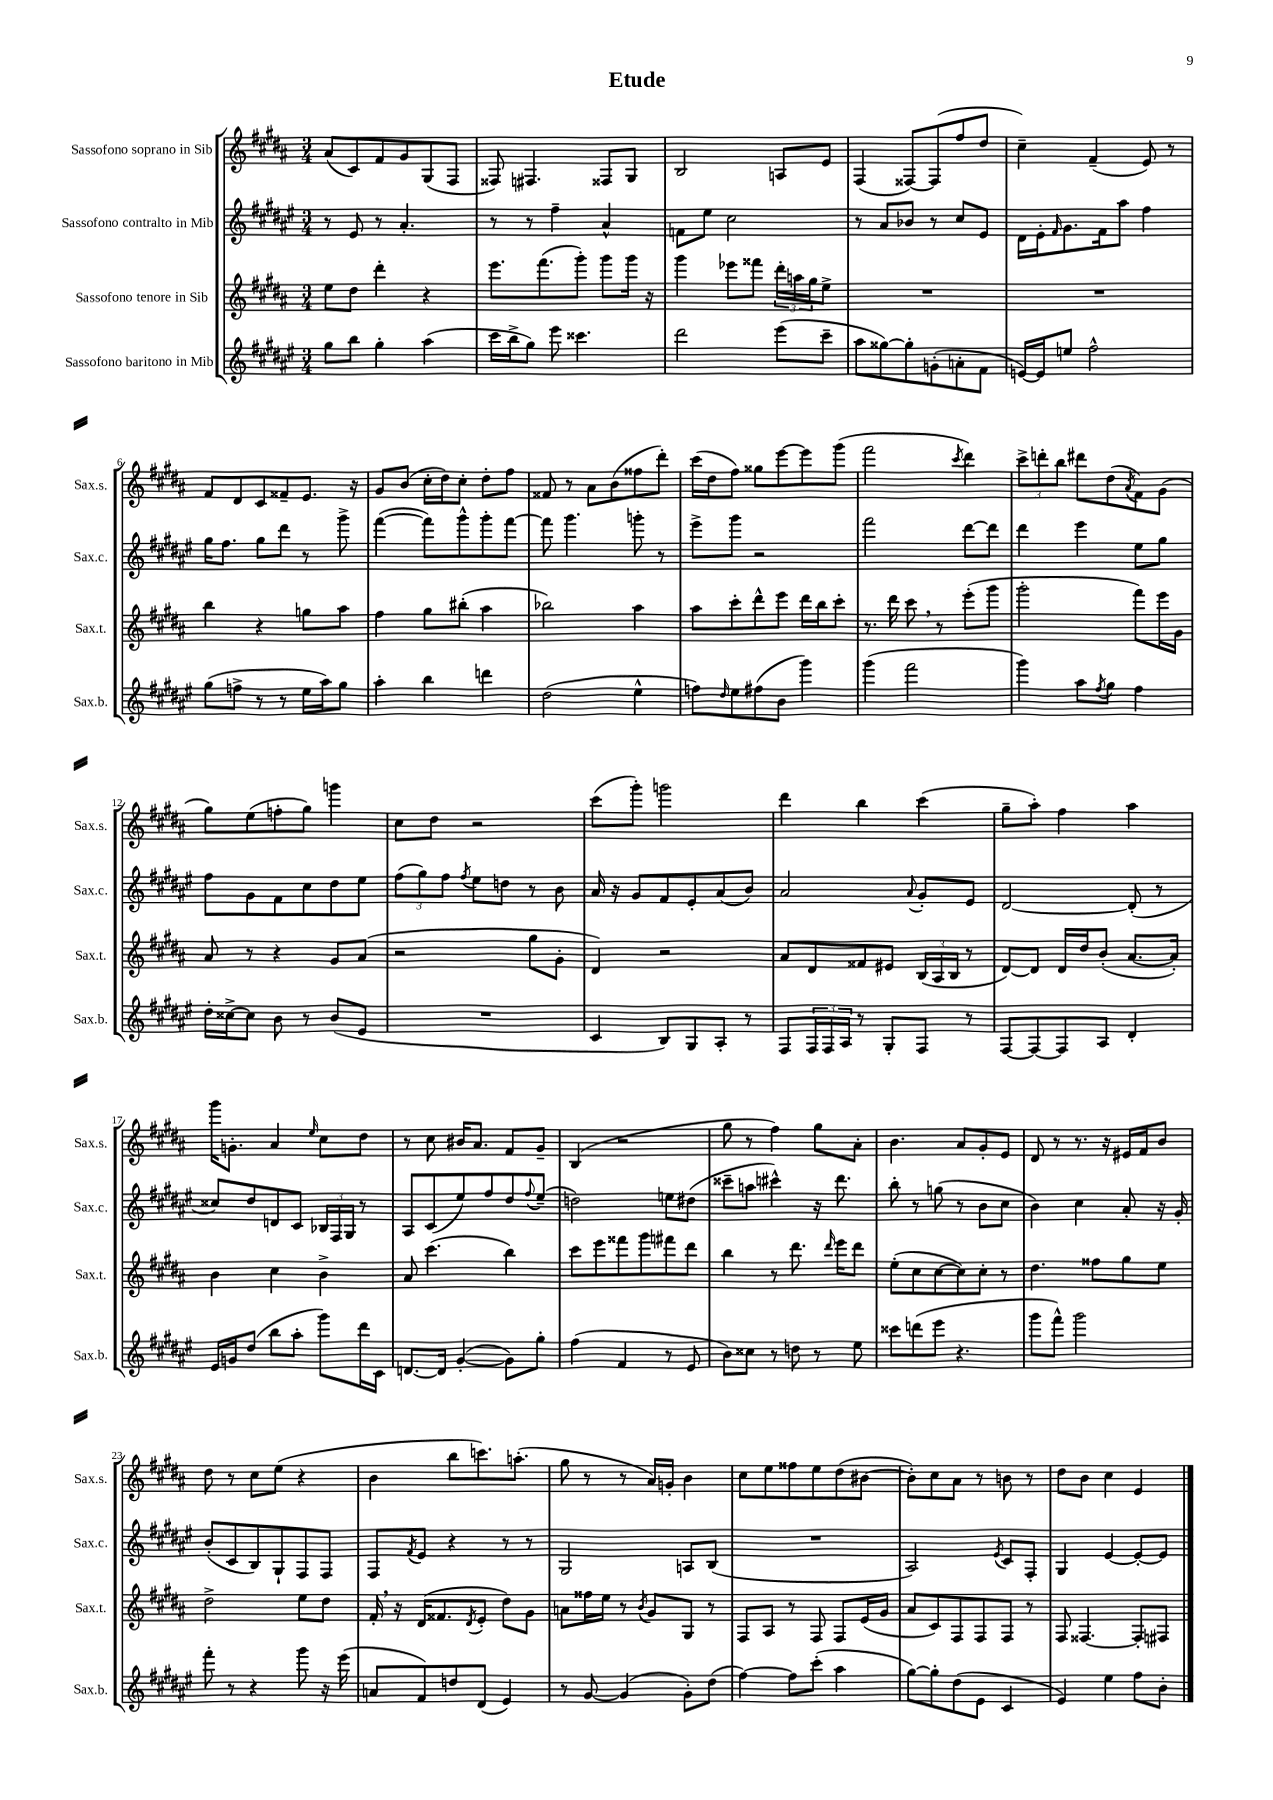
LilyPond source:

\header { title = "Etude" }
<<
\new StaffGroup <<
\new Staff = "s0" \with { instrumentName = "Sassofono soprano in Sib" shortInstrumentName = "Sax.s." } {
    \clef treble \key b \major \numericTimeSignature \time 3/4
    ais'8( cis'8) fis'8 gis'8 gis8( fis8 |
    fisis8) fis4. fisis8 gis8 |
    b2 a8 e'8 |
    fis4( fisis8~) fisis8( fis''8 dis''8 |
    cis''4--) fis'4--( e'8) r8 |
    fis'8 dis'8 cis'8 fisis'8-- e'8. r16 |
    gis'8 b'8( cis''16-. dis''16) cis''8-. dis''8-. fis''8 |
    fisis'8 r8 ais'8 b'8( fisis''8 dis'''8-.) |
    cis'''16( dis''16 fis''8) gisis''8 e'''8~ e'''8 gis'''8( |
    fis'''2 \acciaccatura { cis'''8 } dis'''4) |
    \tuplet 3/2 { cis'''8-> d'''8-. b''8 } dis'''8 dis''8( \acciaccatura { ais'8 } fis'8) gis'8( |
    gis''8) e''8( f''8-. gis''8) g'''4 |
    cis''8 dis''8 r2 |
    cis'''8( gis'''8-.) g'''2 |
    dis'''4 b''4 cis'''4( |
    gis''8-- ais''8-.) fis''4 ais''4 |
    gis'''16 g'8.-. ais'4 \grace { e''16 } cis''8 dis''8 |
    r8 cis''8 bis'16 ais'8. fis'8 gis'8-- |
    b4( r2 |
    gis''8 r8 fis''4) gis''8 ais'8-. |
    b'4. ais'8 gis'8-. e'8 |
    dis'8 r8 r8. r16 eis'16 fis'16 b'8 |
    dis''8 r8 cis''8 e''8( r4 |
    b'4 b''8 c'''8.) a''8.-.( |
    gis''8 r8 r8 ais'16) g'16-. b'4 |
    cis''8 e''8 fisis''8 e''8 dis''8( bis'8~ |
    bis'8-.) cis''8 ais'8 r8 b'8 r8 |
    dis''8 b'8 cis''4 e'4 \bar "|." |
}
\new Staff = "s1" \with { instrumentName = "Sassofono contralto in Mib" shortInstrumentName = "Sax.c." } {
    \clef treble \key fis \major \numericTimeSignature \time 3/4
    r8 eis'8 r8 ais'4.-. |
    r8 r8 fis''4-- ais'4-^ |
    f'8 eis''8 cis''2 |
    r8 ais'8 bes'8 r8 cis''8 eis'8 |
    dis'16 eis'16-. \grace { fis'16 } gis'8. fis'16 ais''8 fis''4 |
    gis''16 fis''8. gis''8 dis'''8 r8 gis'''8-> |
    fis'''4~( fis'''8) gis'''8-^ gis'''8-. fis'''8~ |
    fis'''8 gis'''4. g'''8-. r8 |
    eis'''8-> gis'''8 r2 |
    fis'''2 dis'''8~ dis'''8 |
    dis'''4 eis'''4 eis''8 gis''8 |
    fis''8 gis'8 fis'8 cis''8 dis''8 eis''8 |
    \tuplet 3/2 { fis''8( gis''8) fis''8 } \acciaccatura { fis''8 } eis''8 d''8 r8 b'8 |
    ais'16 r16 gis'8 fis'8 eis'8-. ais'8( b'8) |
    ais'2 \appoggiatura { ais'8 } gis'8-. eis'8 |
    dis'2~ dis'8-.( r8 |
    cisis''8) dis''8 d'8 cis'8 \tuplet 3/2 { bes16 fis16 gis16 } r8 |
    ais8 cis'8( eis''8) fis''8 dis''8 \appoggiatura { fis''8 } eis''8--( |
    d''2) e''8 dis''8( |
    cisis'''8-- a''8 cis'''4-^) r16 dis'''8. |
    b''8-. r8 g''8( r8 b'8 cis''8 |
    b'4) cis''4 ais'8-. r16 gis'16-. |
    b'8-.( cis'8 b8) gis8-! fis8 fis8 |
    fis8 \acciaccatura { fis'8 } eis'8 r4 r8 r8 |
    gis2 a8 b8( |
    R2. |
    ais2) \acciaccatura { eis'8 } cis'8 fis8-. |
    gis4 eis'4~ eis'8~-. eis'8 \bar "|." |
}
\new Staff = "s2" \with { instrumentName = "Sassofono tenore in Sib" shortInstrumentName = "Sax.t." } {
    \clef treble \key b \major \numericTimeSignature \time 3/4
    e''8 dis''8 dis'''4-. r4 |
    e'''8. fis'''8.( gis'''8-.) gis'''8 gis'''16 r16 |
    gis'''4 ees'''8 fisis'''8 \tuplet 3/2 { dis'''16-. a''16 gis''16 } e''8-> |
    R2. |
    R2. |
    b''4 r4 g''8 ais''8 |
    fis''4 gis''8 bis''8-.( ais''4 |
    bes''2) ais''4 |
    ais''8 cis'''8-. dis'''8-^ e'''8 dis'''16 b''16 cis'''8-. |
    r8. dis'''16 cis'''8 \breathe r8 e'''8-.( gis'''8 |
    gis'''2-. fis'''8) e'''16 gis'16 |
    ais'8 r8 r4 gis'8 ais'8( |
    r2 gis''8 gis'8-. |
    dis'4) r2 |
    ais'8 dis'8 fisis'8 eis'8 \tuplet 3/2 { b16( ais16 b16 } r8 |
    dis'8~) dis'8 dis'16 dis''16 b'8-.( ais'8.~ ais'16-.) |
    b'4 cis''4 b'4-> |
    ais'8 cis'''4.( b''4) |
    cis'''8 e'''8 fisis'''8 gis'''8 fis'''8 dis'''8 |
    b''4 r8 dis'''8. \grace { dis'''16 } e'''16 dis'''8 |
    e''8-.( cis''8 cis''8~ cis''8) cis''8-. r8 |
    dis''4. fisis''8 gis''8 e''8 |
    dis''2-> e''8 dis''8 |
    fis'16-. \breathe r16 dis'16( fisis'8. \acciaccatura { dis'8 } e'8-. dis''8) gis'8 |
    a'8 fisis''16 e''16 r8 \acciaccatura { b'8 } gis'8 gis8 r8 |
    fis8 ais8 r8 fis8 fis8 e'16( gis'16 |
    ais'8 cis'8) fis8 fis8 fis8 r8 |
    fis8 fisis4.~ fisis8-. fis8 \bar "|." |
}
\new Staff = "s3" \with { instrumentName = "Sassofono baritono in Mib" shortInstrumentName = "Sax.b." } {
    \clef treble \key fis \major \numericTimeSignature \time 3/4
    gis''8 b''8 gis''4-. ais''4( |
    cis'''16 b''16-> gis''8) eis'''8 cisis'''4. |
    dis'''2 eis'''8( cis'''8-- |
    ais''8 gisis''8~) gisis''8-. g'8-.( a'8-. fis'8 |
    e'16~) e'16 e''8 fis''2-^ |
    gis''8( f''8-> r8 r8 eis''16 ais''16) gis''8 |
    ais''4-. b''4 d'''4 |
    dis''2( eis''4-^ |
    f''8) \grace { dis''16 } eis''8 fis''8( b'8 gis'''4) |
    gis'''4( fis'''2 |
    gis'''4) ais''8 \acciaccatura { fis''8 } gis''8 fis''4 |
    dis''16-. cisis''16~-> cisis''8 b'8 r8 b'8( eis'8 |
    R2. |
    cis'4 b8) gis8 ais8-. r8 |
    fis8 \tuplet 3/2 { fis16 fis16 ais16 } r8 gis8-. fis8 r8 |
    fis8~ fis8~ fis8 ais8 dis'4-. |
    eis'16 g'16 dis''8( b''8 ais''8-. gis'''8) dis'''16 cis'16 |
    d'8.~ d'16 gis'4~-.( gis'8) gis''8-. |
    fis''4( fis'4 r8 eis'8 |
    b'8) cisis''8 r8 d''8 r8 eis''8 |
    cisis'''8 d'''8( eis'''8 r4. |
    gis'''8 fis'''8-^) gis'''2 |
    fis'''8-. r8 r4 gis'''8 r16 eis'''16( |
    a'8 fis'8) d''8 dis'8( eis'4) |
    r8 gis'8~ gis'4( gis'8-.) dis''8( |
    fis''4~) fis''8 cis'''8-.( ais''4 |
    gis''8~) gis''8-. dis''8( eis'8 cis'4 |
    eis'4) eis''4 fis''8 b'8-. \bar "|." |
}
>>
>>
